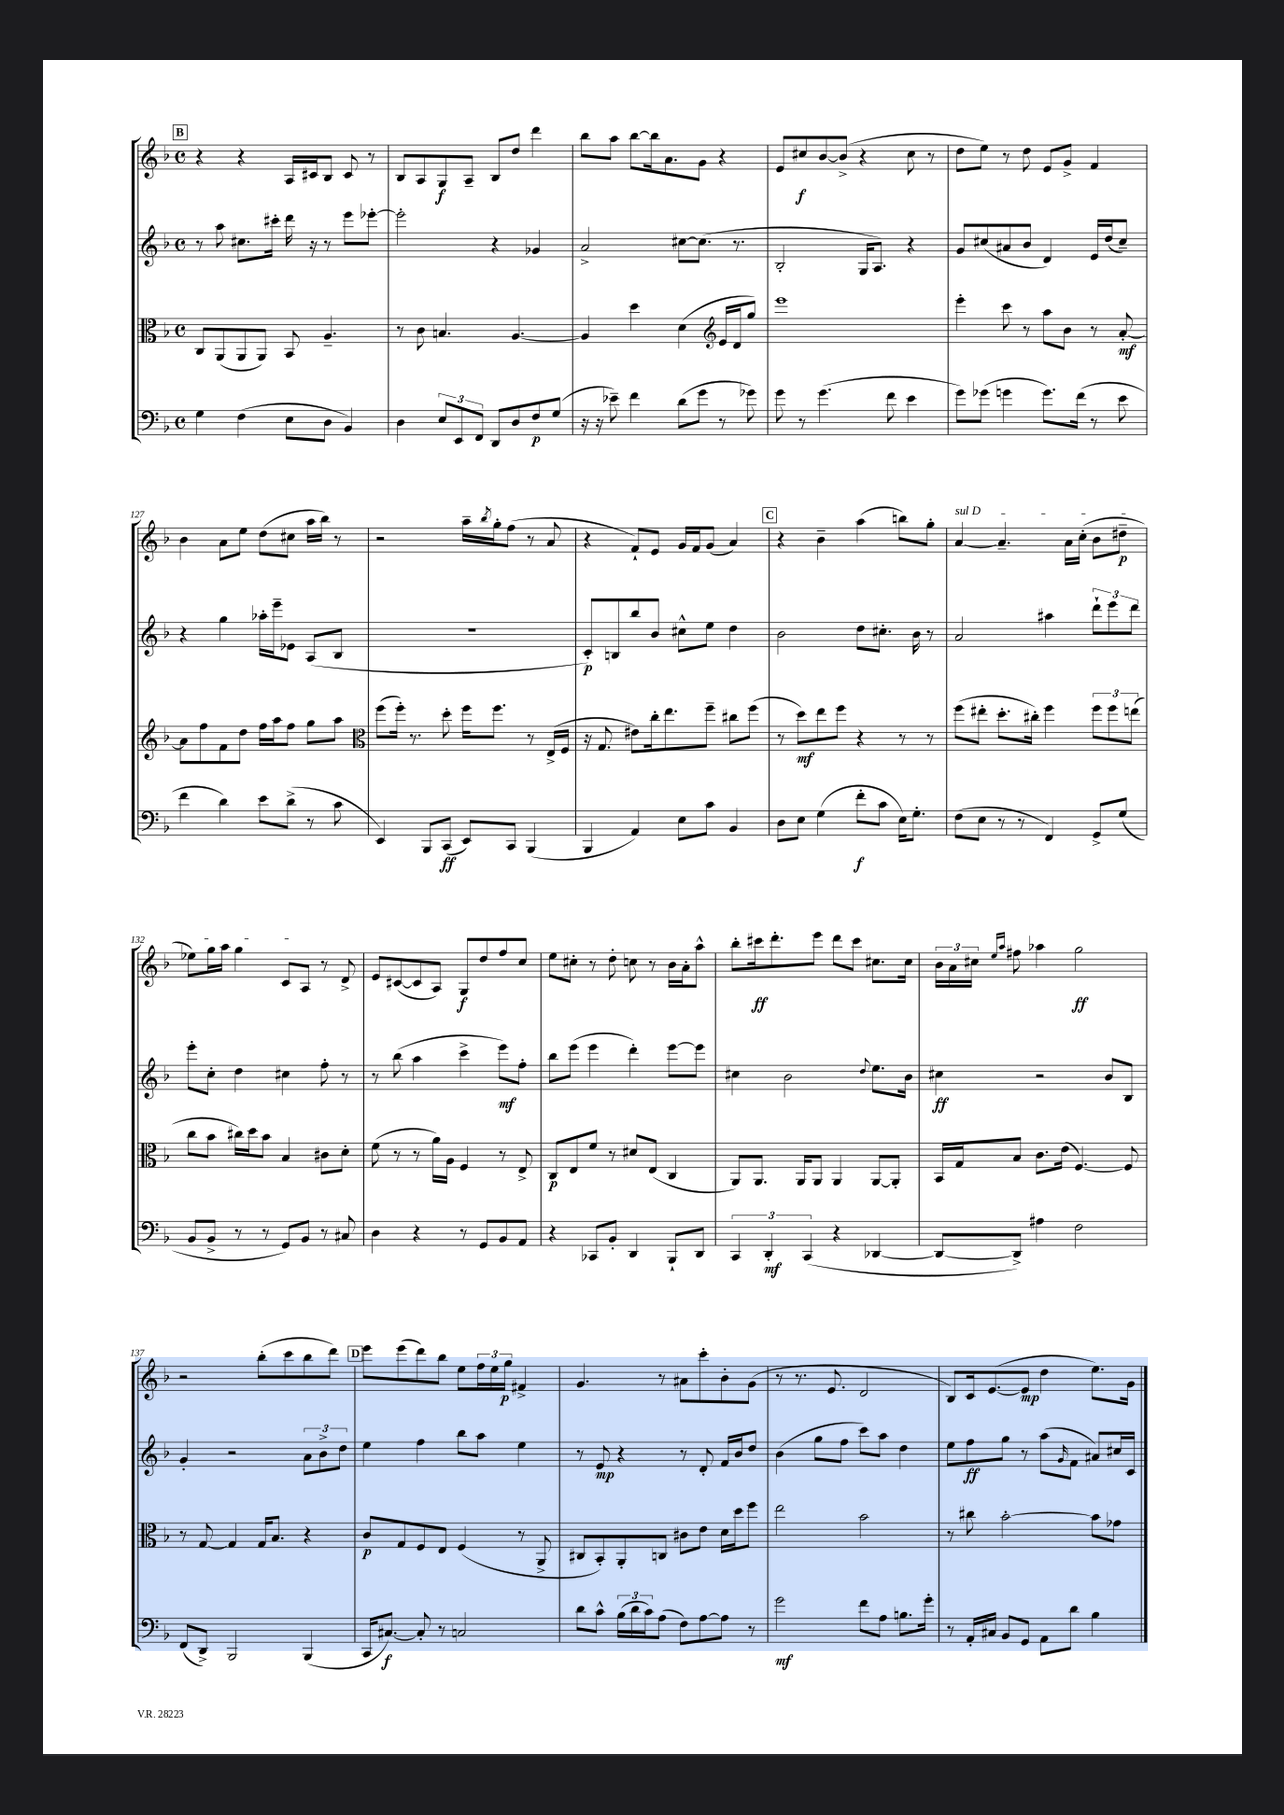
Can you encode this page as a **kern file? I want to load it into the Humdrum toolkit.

**kern	**kern	**kern	**kern
*staff4	*staff3	*staff2	*staff1
*clefF4	*clefC3	*clefG2	*clefG2
*k[b-]	*k[b-]	*k[b-]	*k[b-]
*M4/4	*M4/4	*M4/4	*M4/4
*met(c)	*met(c)	*met(c)	*met(c)
4G	8C	8r	4r
.	(8AA	8aa	.
(4F	8AA	8.cc#	4r
.	8AA)	.	.
.	.	16ccc#'	.
8E	8BB-	16ddd	16A
.	.	16r	16c#
8D	4.A~	8r	8B-
4BB-)	.	8eee	8c#
.	.	[8eee-'	8r
=	=	=	=
4D	8r	2eee-']	8B-
.	8c	.	8A
12E	4.B	.	8G
12EE	.	.	.
.	.	.	8A~
12FF	.	.	.
8DD	.	4r	8B-
8D	[4.A	.	8dd
8F	.	4g-	4ddd
(8G	.	.	.
=	=	=	=
16r	4A]	2a^	8bb-
16r	.	.	.
8e-~)	.	.	8aa
4f	4dd	.	[8bb-
.	.	.	16bb-]
.	.	.	8.a
(8d	(4d	[8cc#	.
8g	.	(8.cc#]	8g
*	*clefG2	*	*
8r	16e	.	4r
.	16d	8.r	.
8g-)	8gg)	.	.
=	=	=	=
8g	1eee	2B-'	8e
8r	.	.	8cc#
(4.g	.	.	[8b-
.	.	.	(8b-^]
.	.	16G	4r
.	.	8.A)	.
8f	.	.	.
4e	.	4r	8cc#
.	.	.	8r
=	=	=	=
8g)	4eee'	8g	8dd
(8g-	.	(8cc#	8ee)
4g	8ccc	8a#	8r
.	8r	8b-	8dd
8.g)	8aa	4d)	8e
.	8b-	.	8g^
(16f	.	.	.
8r	8r	16e	4f
.	.	(16dd	.
8e	[8a'	8cc#~)	.
=	=	=	=
4f	8a]	4r	4b-
.	8ff	.	.
4d)	8f	4gg	8a
.	8dd	.	8ee
8e	16ff	16aa-'	(8dd
.	16aa	16eee~	.
(8d^	8ff	8e-	8cc#
8r	8gg	(8A	16aa
.	.	.	16bb-)
8c	8aa	8B-	8r
=	=	=	=
*	*clefC3	*	*
4EE)	(8ff	1r	2r
.	16ff')	.	.
.	8.r	.	.
8BBB-	.	.	.
(8CC	8dd'	.	.
8EE)	16ff	.	16aa~
.	.	.	8qbb-
.	8.ff	.	16gg'
8CC	.	.	(8ff
(4BBB-	8r	.	8r
.	(16E^	.	8a
.	16F	.	.
=	=	=	=
4BBB-	16r	8c')	4r
.	8.G	.	.
.	.	8B	.
4AA)	8e#)	8bb-	8f`)
.	16cc'	8b-	8e
.	8.ee	.	.
8E	.	8cc#^^	16g
.	.	.	16f
8c	8ff~	8ee	(8g
4BB-	8cc#	4dd	4a)
.	(8ff	.	.
=	=	=	=
8D	8r	2b-	4r
8E	8dd)	.	.
(4G	8ee	.	4b-~
.	8ff	.	.
8f'	4r	8dd	(4aa
8c	.	8.cc#'	.
16E)	8r	.	8bb)
8.G'	.	16b-	.
.	8r	8r	8gg'
=	=	=	=
(8F	(8ff	2a	[4a
8E	8ee#'	.	.
8r	8.dd'	.	4.a~]
8r	.	.	.
.	16cc#')	.	.
4FF)	4ff	4aa#	.
.	.	.	16a
.	.	.	(16cc'
8GG^	12ff	12ddd`	8b-
.	12ff	12eee	.
(8G	.	.	8dd#~
.	(12ee	12ddd	.
=	=	=	=
8BB-	8cc	8eee'	8ee-)
8BB-^	8b-	8cc'	16gg
.	.	.	16aa
8r	16cc#)	4dd	4gg
.	16dd	.	.
8r	8b-	.	.
8GG)	4B-	4cc#	8c
8BB-	.	.	8A
8r	8c#	8ff'	8r
8C#	8d'	8r	8d^
=	=	=	=
4D	(8f	8r	8e
.	8r	(8bb-	([8c#
4r	8r	4aa	8c#]
.	16a)	.	8A)
.	16A	.	.
8r	4F	4ccc^	8G
8GG	.	.	8dd
8BB-	8r	8eee)	8ff
8AA	8E^	8ff'	8cc
=	=	=	=
4r	8C	8bb-	8ee
.	8E	(8eee	8cc#'
8CC-	8f	4eee	8r
8BB-'	8r	.	8dd'
4DD	8d#	4ddd')	8cc
.	(8E	.	8r
8BBB-`	4C	[8eee	16b-
.	.	.	16a'
8DD	.	8eee]	8aa^^
=	=	=	=
6CC	8AA)	4cc#	8bb-'
.	8.AA	.	16ccc#
6DD'	.	.	.
.	.	.	8.ddd'
.	.	2b-	.
.	16AA	.	.
(6CC	.	.	.
.	8AA	.	8eee
4r	4AA	.	8ddd
.	.	.	8ccc#
.	.	8qqdd	.
[4DD-	[8AA	8.ee	8.cc#
.	8AA']	.	.
.	.	16b-	16cc#
=	=	=	=
8DD-_	16BB-	4cc#	24b-
.	.	.	24a
.	16G	.	.
.	.	.	24cc#
.	.	.	16qqee
.	.	.	16qqaa
8DD-^])	8B-	.	8ff#
4A#	8.c	2r	4aa-
.	(16e	.	.
2F	[4.F)	.	2gg
.	.	8b-	.
.	8F]	8B-	.
=	=	=	=
(8FF	8r	4g'	2r
8DD^)	[8G	.	.
2BBB-	4G]	2r	.
.	16G	.	(8bb-'
.	8.B-	.	.
.	.	.	8ccc
(4BBB-	4r	12a	8bb-
.	.	12b-^	.
.	.	.	8ddd)
.	.	12dd	.
=	=	=	=
16CC	8c	4ee	8eee
[8.C#)	.	.	.
.	8G	.	(8eee
8C#']	8F	4ff	8ddd)
8r	8E	.	8bb-
2C	(4F	8bb-	8ee
.	.	8aa	24ff
.	.	.	24ee
.	.	.	24gg
.	8r	4ee	4f#^
.	8AA^	.	.
=	=	=	=
8d	8C#	8r	4.g
8c^^	8BB-')	8e	.
(24B-	8AA'	4r	.
24d	.	.	.
24c)	.	.	.
(8A	8C	.	8r
8F)	8c#	8r	8a#
[8A	8e	8d'	8ccc'
8A]	16d	16f	8b-'
.	16dd	16b-	.
8r	8ff	8dd	(8g
=	=	=	=
2g	2ee	(4b-	8r
.	.	.	8.r
.	.	8gg	.
.	.	.	8.e
.	.	8ff	.
8f	2b-	8ccc)	2d
8A	.	8aa	.
8.B	.	4dd	.
16g'	.	.	.
=	=	=	=
8r	8r	8ee	8B-)
16AA'	8cc#	8ff	16c
16C#	.	.	([8.e
8BB-	[2b-'	8gg	.
8GG	.	8r	8e]
8AA	.	(8aa	4dd
.	.	16qqg	.
8d	.	8f	.
4B-	8b-]	8a#)	8.ee)
.	8g-	16cc#	.
.	.	16c	16g
==	==	==	==
*-	*-	*-	*-
